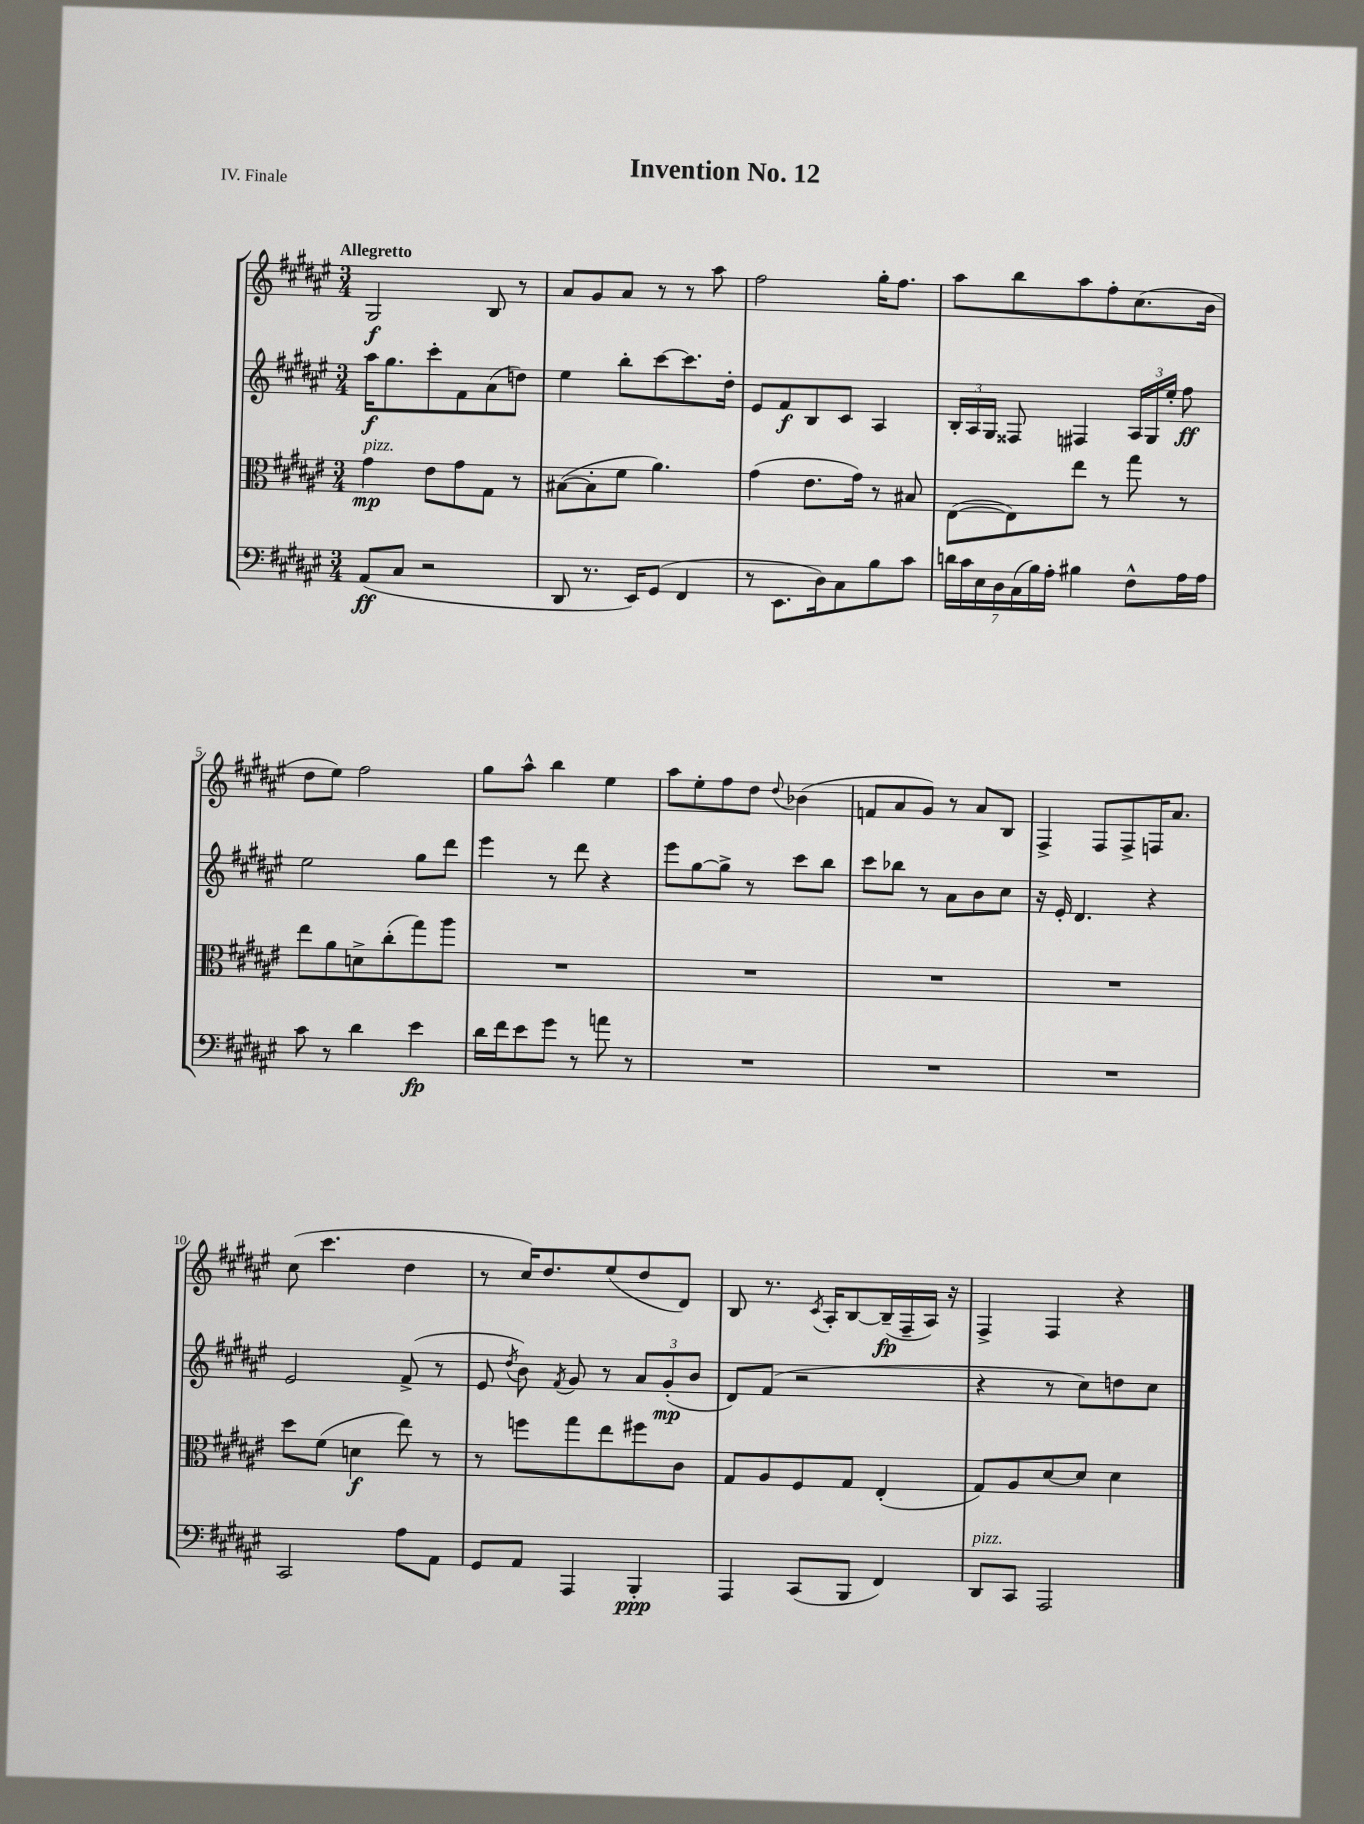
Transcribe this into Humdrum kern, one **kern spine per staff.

**kern	**dynam	**kern	**dynam	**kern	**dynam	**kern	**dynam
*part4	*part4	*part3	*part3	*part2	*part2	*part1	*part1
*staff4	*staff4	*staff3	*staff3	*staff2	*staff2	*staff1	*staff1
*clefF4	*	*clefC3	*	*clefG2	*	*clefG2	*
*k[f#c#g#d#a#e#]	*	*k[f#c#g#d#a#e#]	*	*k[f#c#g#d#a#e#]	*	*k[f#c#g#d#a#e#]	*
*M3/4	*	*M3/4	*	*M3/4	*	*M3/4	*
=1	=1	=1	=1	=1	=1	=1	=1
!	!	!	!	!	!	!LO:TX:a:B:t=Allegretto	!
!	!	!LO:TX:a:i:t=pizz.	!	!	!	!	!
(8AA#/L	ff	4g#\	mp	16aa#\KL	f	2G#/	f
.	.	.	.	8.gg#\	.	.	.
8C#/J	.	.	.	.	.	.	.
2r	.	8e#\L	.	8ccc#'\	.	.	.
.	.	8g#\	.	8f#\	.	.	.
.	.	8G#\J	.	(8a#\	.	8B/	.
.	.	8r	.	8ddn\J)	.	8r	.
=2	=2	=2	=2	=2	=2	=2	=2
8DD#/	.	([8B#X\L	.	4ee#\	.	8a#/L	.
8.r	.	8B#'\]	.	.	.	8g#/	.
.	.	8f#\J	.	8bb'\L	.	8a#/J	.
16EE#/KL)	.	.	.	.	.	.	.
(8GG#/J	.	4.a#\)	.	[8ccc#\	.	8r	.
4FF#/	.	.	.	8.ccc#\]	.	8r	.
.	.	.	.	.	.	8aa#\	.
.	.	.	.	16dd#'\Jk	.	.	.
=3	=3	=3	=3	=3	=3	=3	=3
8r	.	(4g#\	.	8e#/L	.	2ff#\	.
8.EE#\L	.	.	.	8f#/	f	.	.
.	.	8.e#\L	.	8B/	.	.	.
16D#\k)	.	.	.	.	.	.	.
8C#\	.	.	.	8c#/J	.	.	.
.	.	16g#\Jk)	.	.	.	.	.
8B\	.	8r	.	4A#/	.	16gg#'\KL	.
.	.	.	.	.	.	8.ff#\J	.
8c#\J	.	8B#X/	.	.	.	.	.
=4	=4	=4	=4	=4	=4	=4	=4
28dn\LL	.	([8E#\L	.	24B'/LL	.	8aa#\L	.
28c#\	.	.	.	.	.	.	.
.	.	.	.	24A#/	.	.	.
28E#\	.	.	.	.	.	.	.
.	.	.	.	24G#/JJ	.	.	.
28D#\	.	.	.	.	.	.	.
.	.	8E#\])	.	8F##X/	.	8bb\	.
(28C#\	.	.	.	.	.	.	.
28B\)	.	.	.	.	.	.	.
28A#'\JJ	.	.	.	.	.	.	.
4B#X\	.	8ee#\J	.	4F#X/	.	8aa#\	.
.	.	8r	.	.	.	8ff#'\	.
8F#^^\L	.	8gg#\	.	24A#/LL	.	(8.cc#\	.
.	.	.	.	24G#/	.	.	.
.	.	.	.	24ee#'/JJ	.	.	.
16A#\L	.	8r	.	8ff#\	ff	.	.
16A#\JJ	.	.	.	.	.	16b\Jk	.
!!LO:LB:g=z
=5	=5	=5	=5	=5	=5	=5	=5
8c#\	.	8ee#\L	.	2ee#\	.	8dd#\L	.
8r	.	8a#\	.	.	.	8ee#\J)	.
4d#\	.	8dn^\	.	.	.	2ff#\	.
.	.	(8cc#'\	.	.	.	.	.
4e#\	fp	8gg#\)	.	8gg#\L	.	.	.
.	.	8aa#\J	.	8ddd#\J	.	.	.
=6	=6	=6	=6	=6	=6	=6	=6
16d#\LL	.	2.r	.	4eee#\	.	8gg#\L	.
16f#\J	.	.	.	.	.	.	.
8e#\	.	.	.	.	.	8aa#^^\J	.
8g#\J	.	.	.	8r	.	4bb\	.
8r	.	.	.	8ddd#\	.	.	.
8an\	.	.	.	4r	.	4ee#\	.
8r	.	.	.	.	.	.	.
=7	=7	=7	=7	=7	=7	=7	=7
2.r	.	2.r	.	8eee#\L	.	8aa#\L	.
.	.	.	.	[8gg#\	.	8ee#'\	.
.	.	.	.	8gg#^\J]	.	8ff#\	.
.	.	.	.	8r	.	8dd#\J	.
.	.	.	.	.	.	8qqdd#/	.
.	.	.	.	8ccc#\L	.	(4b-X\	.
.	.	.	.	8bb\J	.	.	.
=8	=8	=8	=8	=8	=8	=8	=8
2.r	.	2.r	.	8ccc#\L	.	8fn/L	.
.	.	.	.	8bb-X\J	.	8a#/	.
.	.	.	.	8r	.	8g#/J)	.
.	.	.	.	8a#\L	.	8r	.
.	.	.	.	8b\	.	8a#/L	.
.	.	.	.	8cc#\J	.	8B/J	.
=9	=9	=9	=9	=9	=9	=9	=9
2.r	.	2.r	.	16r	.	4F#^/	.
.	.	.	.	16e#'/	.	.	.
.	.	.	.	4.d#/	.	.	.
.	.	.	.	.	.	8F#/L	.
.	.	.	.	.	.	8F#^/	.
.	.	.	.	4r	.	16Fn/K	.
.	.	.	.	.	.	8.a#/J	.
!!LO:LB:g=z
=10	=10	=10	=10	=10	=10	=10	=10
2CC#/	.	8dd#\L	.	2e#/	.	(8cc#\	.
.	.	(8f#\J	.	.	.	4.ccc#\	.
.	.	4dn\	f	.	.	.	.
8A#\L	.	8ee#\)	.	(8f#^/	.	4dd#\	.
8AA#\J	.	8r	.	8r	.	.	.
=11	=11	=11	=11	=11	=11	=11	=11
8GG#/L	.	8r	.	8e#/	.	8r	.
.	.	.	.	8qdd#/	.	.	.
8AA#/J	.	8ffn\L	.	8b\)	.	16cc#/KL)	.
.	.	.	.	.	.	8.dd#/	.
.	.	.	.	8qf#/	.	.	.
4AAA#/	.	8gg#\	.	8g#/	.	.	.
.	.	8ee#\	.	8r	.	(8ee#/	.
4BBB'/	ppp	8ff#X\	.	12a#/L	.	8dd#/	.
.	.	.	.	(12g#'/	mp	.	.
.	.	8c#\J	.	.	.	8d#/J)	.
.	.	.	.	12b/J	.	.	.
=12	=12	=12	=12	=12	=12	=12	=12
4AAA#/	.	8G#/L	.	8d#/L)	.	8B/	.
.	.	8A#/	.	(8f#/J	.	8.r	.
(8CC#/L	.	8F#/	.	2r	.	.	.
.	.	.	.	.	.	8qc#/	.
.	.	.	.	.	.	16A#'/KL	.
8BBB/J	.	8G#/J	.	.	.	[8B/	.
4FF#/)	.	(4E#'/	.	.	.	(16B~/L]	fp
.	.	.	.	.	.	16F#~/	.
.	.	.	.	.	.	16A#/JJ)	.
.	.	.	.	.	.	16r	.
=13	=13	=13	=13	=13	=13	=13	=13
!LO:TX:a:i:t=pizz.	!	!	!	!	!	!	!
8DD#/L	.	8G#/L)	.	4r	.	4F#^/	.
8CC#/J	.	8A#/	.	.	.	.	.
2AAA#/	.	[8d#/	.	8r	.	4F#/	.
.	.	8d#/J]	.	8cc#\L)	.	.	.
.	.	4d#\	.	8ddn\	.	4r	.
.	.	.	.	8cc#\J	.	.	.
==	==	==	==	==	==	==	==
*-	*-	*-	*-	*-	*-	*-	*-
